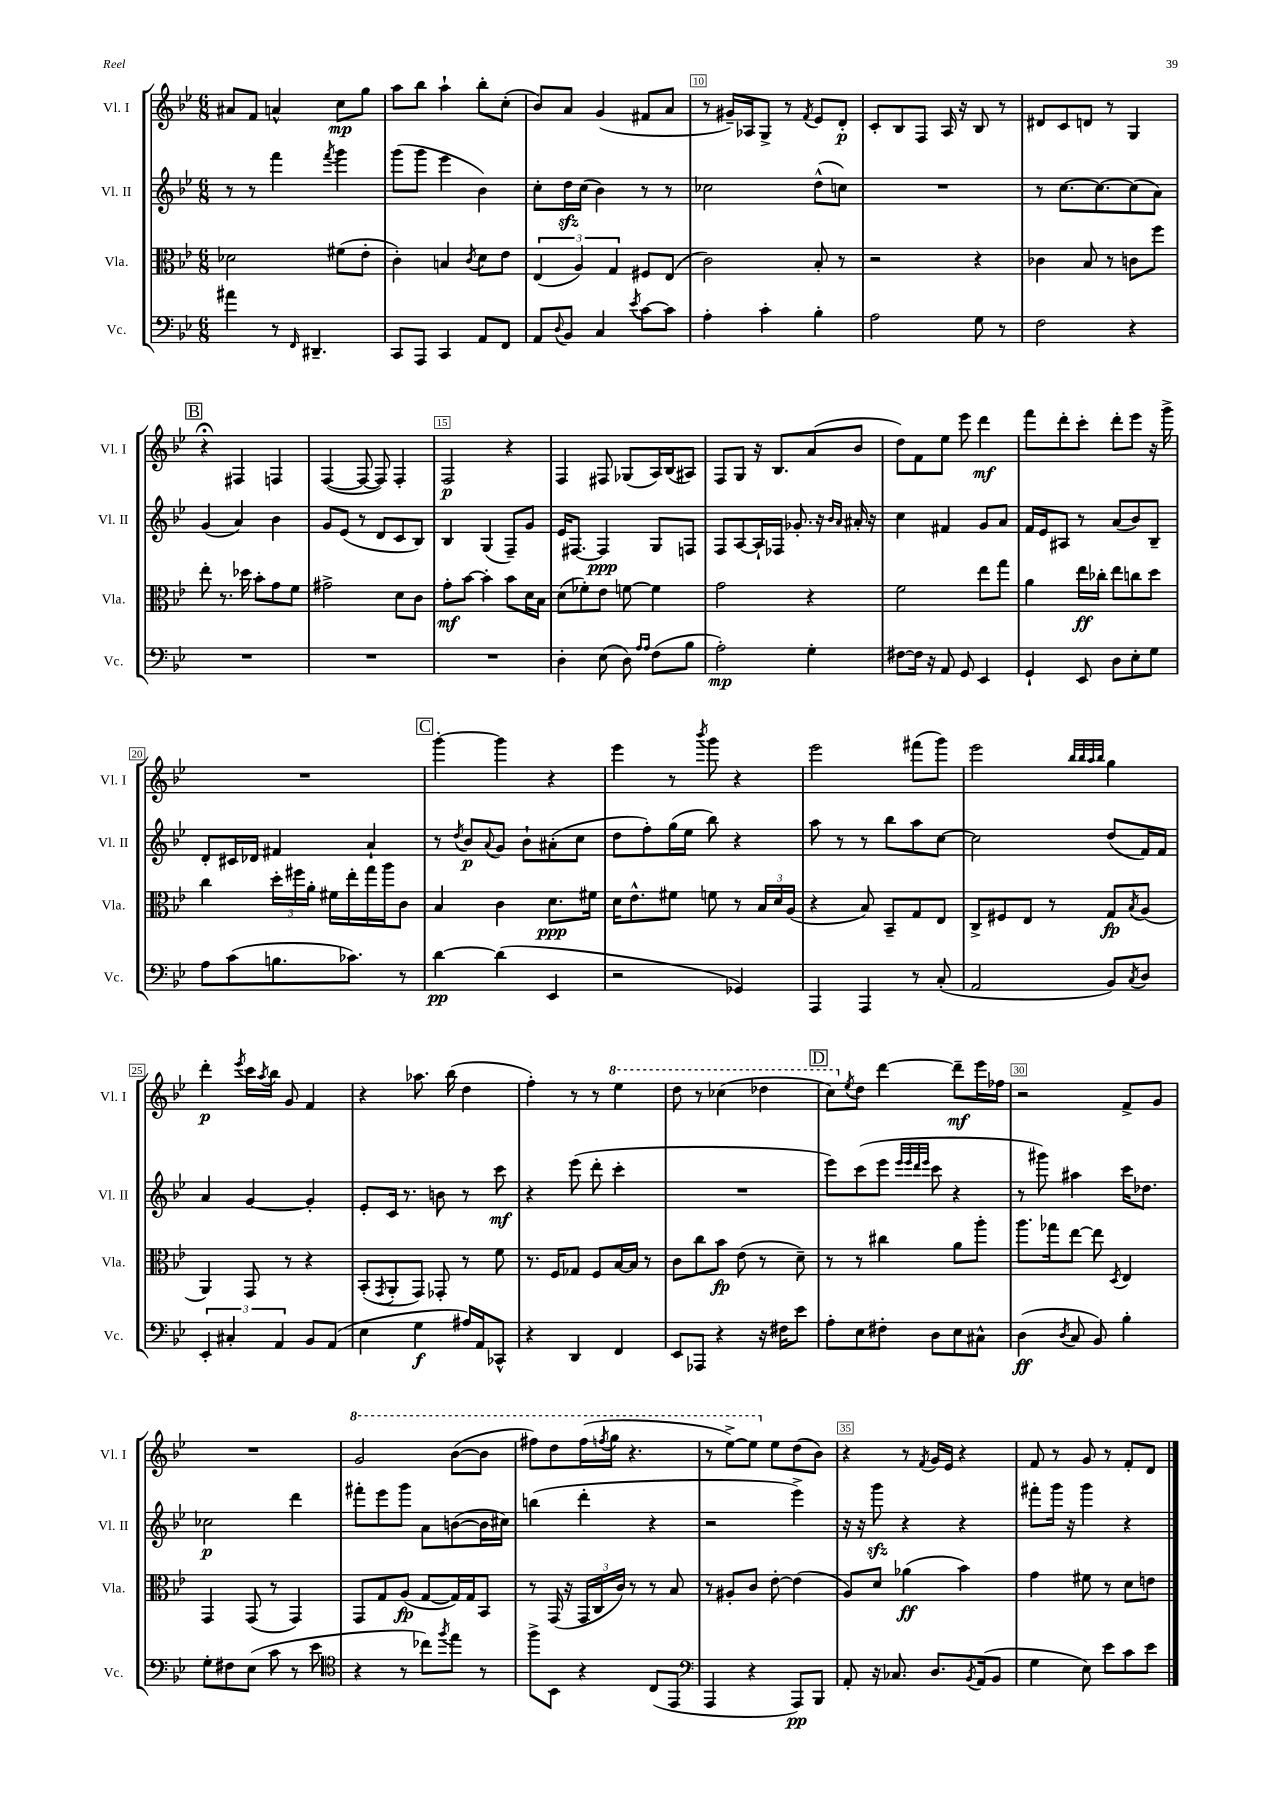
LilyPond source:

<<
\new StaffGroup <<
\new Staff = "s0" \with { instrumentName = "Vl. I" shortInstrumentName = "Vl. I" } {
    \clef treble \key bes \major \numericTimeSignature \time 6/8
    ais'8 f'8 a'4-^ c''8\mp g''8 |
    a''8 bes''8 a''4-! bes''8-. c''8-.( |
    bes'8) a'8 g'4( fis'8 a'8 |
    r8 gis'16--) aes16 g8-> r8 \acciaccatura { f'8 } ees'8 d'8-.\p |
    c'8-. bes8 f8 a16 r16 bes8 r8 |
    dis'8 c'8 d'8 r8 g4 |
    \mark \markup { \box "B" } r4\fermata fis4 f4 |
    f4~( f8~ f8) f4-. |
    f2\p r4 |
    f4 fis8 ges8( a16) bes16( ais8) |
    f8 g8 r16 bes8. a'8( bes'8 |
    d''8) f'8 ees''8 ees'''8 d'''4\mf |
    f'''8 d'''8-. c'''8-. d'''8-. ees'''8 r16 g'''16-> |
    R2. |
    \mark \markup { \box "C" } g'''4~-. g'''4 r4 |
    ees'''4 r8 \acciaccatura { bes'''8 } g'''8 r4 |
    ees'''2 fis'''8( g'''8) |
    ees'''2 \grace { bes''32 bes''32 a''32 bes''32 } g''4 |
    d'''4-.\p \acciaccatura { ees'''8 } c'''16 \acciaccatura { a''8 } bes''16 g'8 f'4 |
    r4 aes''8. bes''16( d''4 |
    f''4-.) r8 r8 \ottava #1 ees'''4 |
    d'''8 r8 ces'''4( des'''4 |
    \mark \markup { \box "D" } c'''8) \ottava #0 \acciaccatura { ees''8 } d''8 d'''4~ d'''8--\mf ees'''16 fes''16 |
    r2 f'8-> g'8 |
    R2. |
    \ottava #1 g''2 bes''8~( bes''8 |
    fis'''8) d'''8 fis'''16( \acciaccatura { f'''8 } g'''16 r4. |
    r8 ees'''8~->) ees'''8 \ottava #0 ees''8 d''8( bes'8) |
    r4 r8 \acciaccatura { f'8 } g'16 ees'16 r4 |
    f'8 r8 g'8 r8 f'8-. d'8 \bar "|." |
}
\new Staff = "s1" \with { instrumentName = "Vl. II" shortInstrumentName = "Vl. II" } {
    \clef treble \key bes \major \numericTimeSignature \time 6/8
    r8 r8 f'''4 \acciaccatura { f'''8 } g'''4 |
    g'''8( g'''8 ees'''4 bes'4) |
    c''8-. d''16\sfz c''16( bes'4) r8 r8 |
    ces''2 d''8-^( c''8) |
    R2. |
    r8 c''8.~ c''8.~ c''8( a'8) |
    \mark \markup { \box "B" } g'4( a'4) bes'4 |
    g'8 ees'8( r8 d'8 c'8 bes8) |
    bes4 g4( f8--) g'8 |
    ees'16 fis8.~ fis4\ppp g8 f8 |
    f8 a8~ a16-! fes16 ges'8.-. r16 \grace { bes'16 a'16 } ais'16-. r16 |
    c''4 fis'4 g'8 a'8 |
    f'16 ees'16 ais8 r8 a'8( bes'8) bes8-- |
    d'8-. cis'16 des'16 fis'4 a'4-! |
    \mark \markup { \box "C" } r8 \acciaccatura { d''8 } bes'8\p \appoggiatura { a'8 } g'8 bes'8-! ais'8-.( c''8 |
    d''8 f''8-.) g''16( ees''16 bes''8) r4 |
    a''8 r8 r8 bes''8 a''8 c''8~ |
    c''2 d''8( f'16) f'16 |
    a'4 g'4~ g'4-. |
    ees'8-. c'16 r8. b'8 r8 c'''8\mf |
    r4 ees'''8( d'''8-. c'''4-. |
    R2. |
    \mark \markup { \box "D" } ees'''8) c'''8( ees'''8 \grace { ees'''32 ees'''32 d'''32 ees'''32 } c'''8 r4 |
    r8 gis'''8) ais''4 c'''16 des''8. |
    ces''2\p d'''4 |
    fis'''8-. ees'''8 g'''8 a'8 b'8~( b'16 cis''16) |
    b''4( d'''4-. r4 |
    r2 ees'''4->) |
    r16 r16 g'''8\sfz r4 r4 |
    fis'''8-. g'''16 r16 g'''4 r4 \bar "|." |
}
\new Staff = "s2" \with { instrumentName = "Vla." shortInstrumentName = "Vla." } {
    \clef alto \key bes \major \numericTimeSignature \time 6/8
    des'2 fis'8( ees'8-. |
    c'4-.) b4 \acciaccatura { c'8 } d'8 ees'8 |
    \tuplet 3/2 { ees4( a4) g4 } fis8 ees8( |
    c'2) bes8-. r8 |
    r2 r4 |
    ces'4 bes8 r8 c'8 f''8 |
    \mark \markup { \box "B" } ees''8-. r8. des''16 bes'8-. g'8 f'8 |
    gis'2-> d'8 c'8 |
    g'8-.\mf bes'8~ bes'4-. bes'8 d'16 bes16 |
    d'8( fes'8-.) ees'8 f'8~ f'4 |
    g'2 r4 |
    f'2 ees''8 g''8 |
    a'4 ees''16\ff ces''16-. ees''8 c''8 d''8 |
    c''4 \tuplet 3/2 { d''16-. fis''16 a'16-. } fis'16 ees''16-. g''16 a''16 c'8 |
    \mark \markup { \box "C" } bes4 c'4 d'8.\ppp fis'16 |
    d'16 ees'8.-^ fis'8 f'8 r8 \tuplet 3/2 { bes16 d'16 a16( } |
    r4 bes8) bes,8-- g8 ees8 |
    c8-> fis8 ees8 r8 g8\fp \acciaccatura { bes8 } a8( |
    a,4) g,8 r8 r4 |
    bes,8-.( \acciaccatura { g,8 } a,8-. g,8) ges,8-. r8 f'8 |
    r8. f16 ges8 f8 bes16~ bes16 r8 |
    c'8 c''8 bes'8\fp ees'8( r8 d'8--) |
    \mark \markup { \box "D" } r8 r8 cis''4 a'8 a''8-. |
    a''8. ges''16 ees''8~ ees''8 \acciaccatura { d8 } ees4 |
    g,4 g,8( r8 g,4) |
    g,8 g8 a8\fp( g8~ g16) g16 bes,8 |
    r8 g,16( r16 \tuplet 3/2 { g,16 c16 c'16) } r8 r8 bes8 |
    r8 ais8-. c'8 ees'8~-. ees'4( |
    a8) d'8 aes'4\ff( bes'4) |
    g'4 fis'8 r8 d'8 e'8 \bar "|." |
}
\new Staff = "s3" \with { instrumentName = "Vc." shortInstrumentName = "Vc." } {
    \clef bass \key bes \major \numericTimeSignature \time 6/8
    ais'4 r8 \grace { f,16 } dis,4.-- |
    c,8 a,,8 c,4 a,8 f,8 |
    a,8 \appoggiatura { d8 } bes,8 c4 \acciaccatura { ees'8 } c'8~ c'8 |
    a4-. c'4-. bes4-. |
    a2 g8 r8 |
    f2 r4 |
    \mark \markup { \box "B" } R2. |
    R2. |
    R2. |
    d4-. ees8( d8) \grace { a16 a16 } f8( bes8 |
    a2-.\mp) g4-. |
    fis8~ fis16 r16 a,8 g,8 ees,4 |
    g,4-! ees,8 d8 ees8-. g8 |
    a8 c'8( b8. ces'8.) r8 |
    \mark \markup { \box "C" } d'4~\pp d'4( ees,4 |
    r2 ges,4) |
    a,,4 a,,4 r8 c8-.( |
    a,2 bes,8) \acciaccatura { c8 } d8 |
    \tuplet 3/2 { ees,4-. cis4-. a,4 } bes,8 a,8( |
    ees4 g4\f ais16) a,16 ces,8-^ |
    r4 d,4 f,4 |
    ees,8 aes,,8 r4 r16 fis16 ees'8 |
    \mark \markup { \box "D" } a8-. ees8 fis8-. d8 ees8 cis8-^ |
    d4\ff( \acciaccatura { d8 } c8 bes,8) bes4-. |
    g8-. fis8 ees8( c'8 r8 ees'8 |
    \clef tenor r4 r8 ces''8) \acciaccatura { f''8 } ees''8 r8 |
    f''8-> bes,8 r4 c8( ees,8 |
    \clef bass a,,4 r4 a,,8\pp) bes,,8 |
    a,8-. r16 ces8. d8. \acciaccatura { bes,8 } a,16( bes,8 |
    g4 ees8) ees'8 c'8 ees'8 \bar "|." |
}
>>
>>
\layout { \context { \Score currentBarNumber = #7 \override BarNumber.break-visibility = ##(#f #t #t) barNumberVisibility = #(every-nth-bar-number-visible 5) \override BarNumber.stencil = #(make-stencil-boxer 0.1 0.3 ly:text-interface::print) } }
